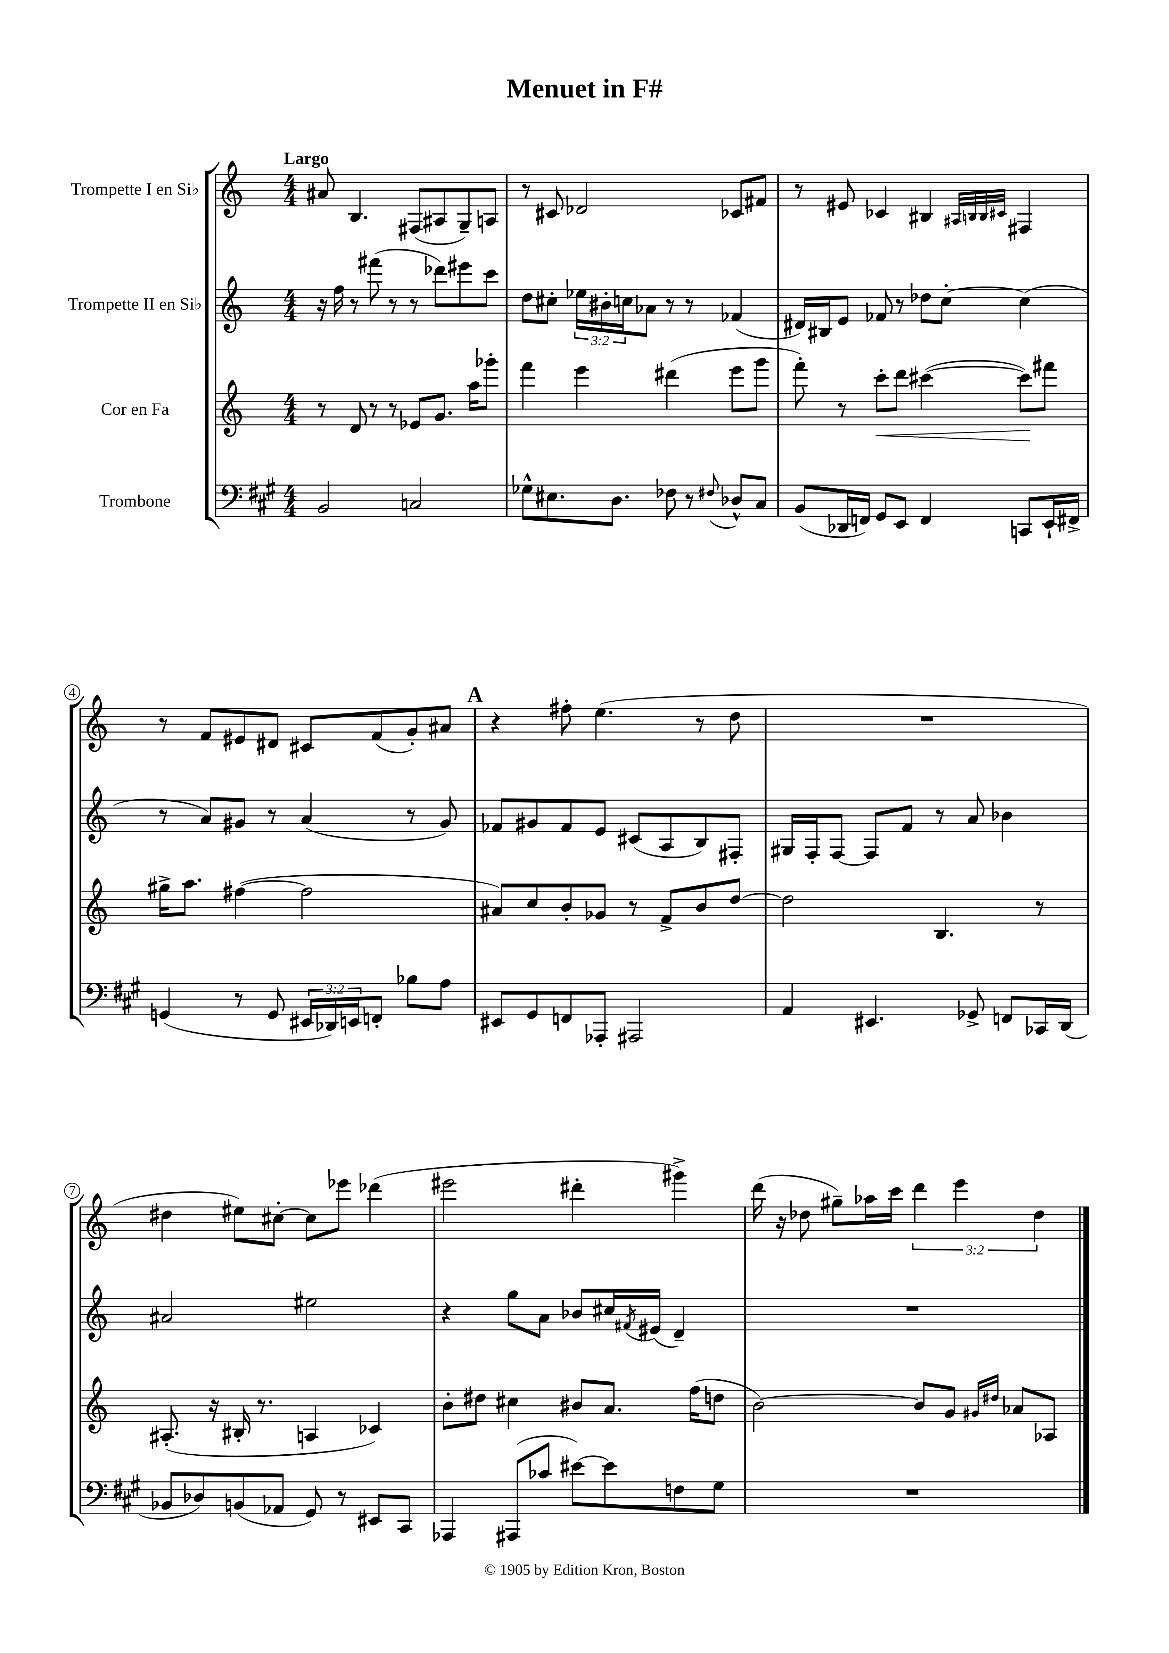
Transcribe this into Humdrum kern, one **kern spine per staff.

**kern	**kern	**kern	**kern
*staff4	*staff3	*staff2	*staff1
*clefF4	*clefG2	*clefG2	*clefG2
*k[f#c#g#]	*k[]	*k[]	*k[]
*M4/4	*M4/4	*M4/4	*M4/4
2BB/	8r	16r	8a#/
.	.	16ff\	.
.	8d/	8r	4.B/
.	8r	(8fff#\	.
.	8r	8r	.
2C/	8e-/L	8r	(8F#/L
.	8.g/J	8ddd-\L)	8A#/
.	.	8eee#\	8G~/)
.	16aa\LK	.	.
.	8ggg-'\J	8ccc\J	8A/J
=	=	=	=
8G-^^\L	4fff\	8dd\L	8r
8.E#\	.	8cc#'\J	8c#/
.	4eee\	24ee-\LL	2d-/
.	.	24b#'\	.
8.D\J	.	.	.
.	.	24cc\J	.
.	.	8a-\J	.
8F-\	(4ddd#\	8r	.
8r	.	8r	.
8qqF#/	.	.	.
8D-^^/L	8eee\L	(4f-/	8c-/L
8C#/J	8ggg\J	.	8f#/J
=	=	=	=
(8BB/L	8fff'\)	16d#/LL)	8r
.	.	16B#/J	.
16DD-/L	8r	8e/J	8e#/
16FF/JJ)	.	.	.
8GG#/L	8ccc'\L	8f-/	4c-/
8EE/J	8ddd\J	8r	.
4FF/	([4ccc#\	8dd-\L	4B#/
.	.	[8cc'\J	.
.	.	.	32qqA#/LLL
.	.	.	32qqB/
.	.	.	32qqB/
.	.	.	32qqc#/JJJ
8CC/L	8ccc#\]L)	(4cc\]	4F#/
16EE`/L	8fff#\J	.	.
16FF#^/JJ	.	.	.
=	=	=	=
(4GG/	16gg#^\LK	8r	8r
.	8.aa\J	.	.
.	.	8a/L)	8f/L
8r	([4ff#\	8g#/J	8e#/
8GG/	.	8r	8d#/J
24EE#/LL	2ff#\]	(4a/	8c#/L
24DD-/)	.	.	.
24EE/J	.	.	.
8FF'/J	.	.	(8f/
8B-\L	.	8r	8g'/)
8A\J	.	8g#/)	8a#/J
=	=	=	=
8EE#/L	8a#/L)	8f-/L	4r
8GG#/	8cc/	8g#/	.
8FF/	8b'/	8f-/	8ff#'\
8AAA-'/J	8g-/J	8e/J	(4.ee\
2AAA#/	8r	(8c#/L	.
.	8f^/L	8A/	.
.	8b/	8B/)	8r
.	[8dd/J	8F#'/J	8dd\
=	=	=	=
4AA/	2dd\]	16G#/LL	1r
.	.	16F'/J	.
.	.	[8F/J	.
4.EE#/	.	8F/]L	.
.	.	8f/J	.
.	4.B/	8r	.
8GG-^/	.	8a/	.
8FF/L	.	4b-\	.
16CC-/L	8r	.	.
(16DD/JJ	.	.	.
=	=	=	=
8BB-/L	(8.A#'/	2a#/	4dd#\
8D-/)	.	.	.
.	16r	.	.
(8BB/	16B#'/	.	8ee#\L)
.	8.r	.	.
8AA-/J	.	.	[8cc#'\J
8GG#/)	4A/	2ee#\	8cc#\]L
8r	.	.	8eee-\J
8EE#/L	4c-/)	.	(4ddd-\
8CC#/J	.	.	.
=	=	=	=
4AAA-/	8b'\L	4r	2eee#\
.	8dd#\J	.	.
(8AAA#/L	4cc#\	8gg\L	.
8c-/J	.	8a\J	.
[8e#\L)	8b#/L	8b-/L	4ddd#'\
8e#\]	8.a/J	16cc#/L	.
.	.	8qf#/	.
.	.	(16e#/JJ	.
8F\	.	4d~/)	4ggg#^\)
.	(16ff\LK	.	.
8G#\J	8dd\J	.	.
=	=	=	=
1r	[2b\)	1r	(16ddd\
.	.	.	16r
.	.	.	8dd-\
.	.	.	8gg#~\L)
.	.	.	16aa-\L
.	.	.	16ccc\JJ
.	8b/]L	.	6ddd\
.	8g/J	.	.
.	.	.	6eee\
.	16qqg#/LL	.	.
.	16qqdd#/JJ	.	.
.	8a-/L	.	.
.	.	.	6dd-\
.	8A-/J	.	.
==	==	==	==
*-	*-	*-	*-
